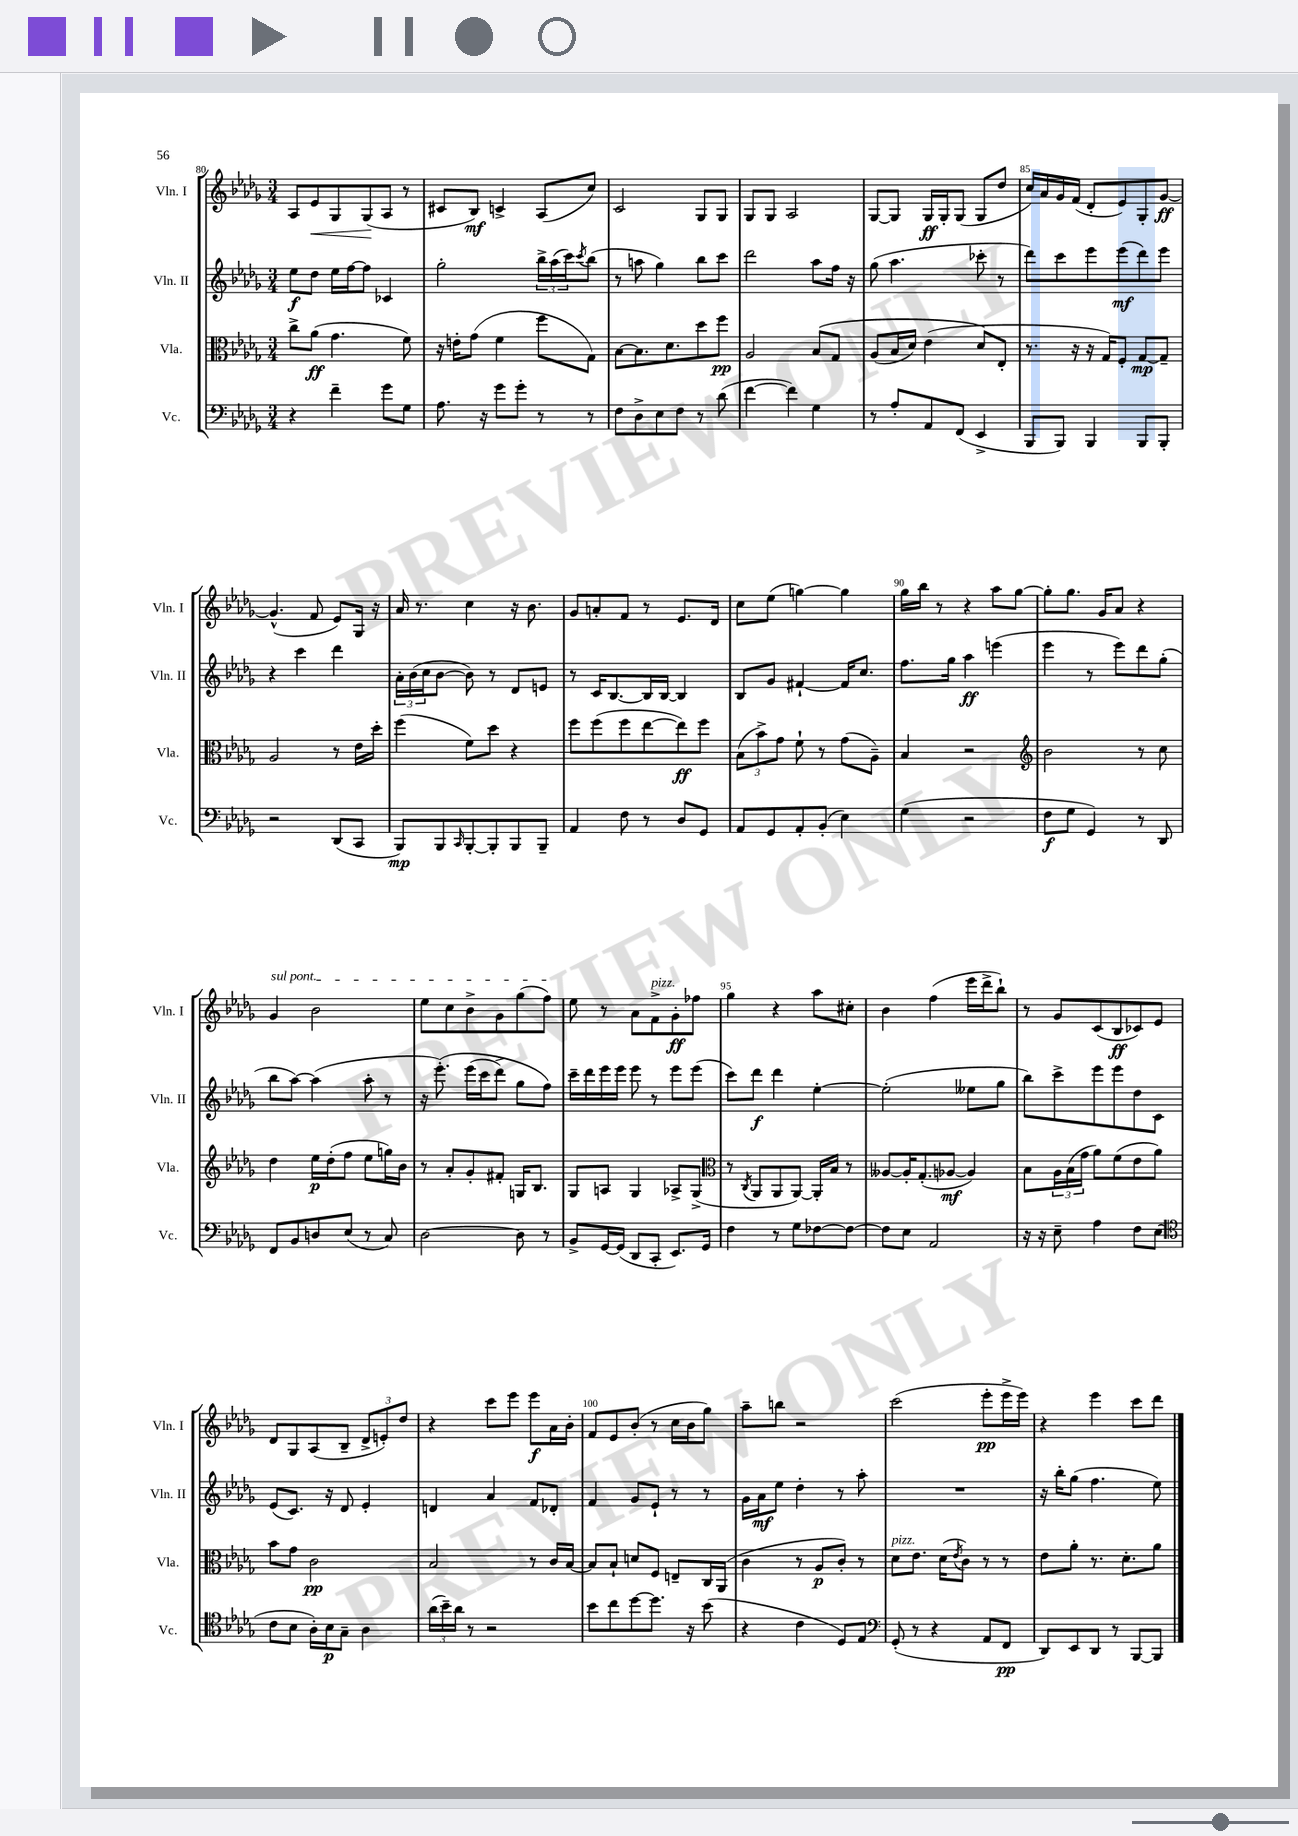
<<
\new StaffGroup <<
\new Staff = "s0" \with { instrumentName = "Vln. I" shortInstrumentName = "Vln. I" } {
    \clef treble \key des \major \numericTimeSignature \time 3/4
    aes8 ees'8\< ges8 ges8\!( aes8 r8 |
    cis'8 bes8\mf) c'4-> aes8( c''8) |
    c'2 ges8 ges8 |
    ges8 ges8 aes2 |
    ges8~ ges8 ges16\ff ges16-. ges8( ges8 des''8 |
    c''16) aes'16 ges'16 f'16( des'8-. ees'8) ges8-. ges'8~\ff |
    ges'4.-^( f'8 ees'8) ges16 r16 |
    aes'16 r8. c''4 r16 bes'8. |
    ges'8 a'8-. f'8 r8 ees'8. des'16 |
    c''8 ees''8( g''4~) g''4 |
    ges''16 bes''16 r8 r4 aes''8 ges''8~ |
    ges''8-. ges''8. ges'16 aes'8 r4 |
    \once \override TextSpanner.bound-details.left.text = \markup { \italic "sul pont." } ges'4\startTextSpan bes'2 |
    ees''8 c''8 bes'8-> ges'8 ges''8( f''8\stopTextSpan) |
    ees''8 r8 aes'8 f'8->^\markup { \italic "pizz." } ges'8-.\ff fes''8 |
    ges''4 r4 aes''8 cis''8-. |
    bes'4 f''4( ees'''16 des'''16-> bes''8-!) |
    r8 ges'8 c'8( bes8\ff ces'8) ees'8 |
    des'8 ges8 aes8( bes8-- \tuplet 3/2 { des'8-> e'8-.) des''8 } |
    r4 c'''8 ees'''8 ees'''8\f aes'16 bes'16-. |
    f'8 ees'8 bes'8-.( r8 c''16 bes'16 ges''8) |
    aes''8-- b''8 r2 |
    c'''2( ees'''8-.\pp ees'''16-> ees'''16) |
    r4 ees'''4 c'''8 des'''8 \bar "|." |
}
\new Staff = "s1" \with { instrumentName = "Vln. II" shortInstrumentName = "Vln. II" } {
    \clef treble \key des \major \numericTimeSignature \time 3/4
    ees''8\f des''8 ees''16 f''16~ f''8 ces'4 |
    ges''2-. \tuplet 3/2 { bes''16-> aes''16( c'''16) } \acciaccatura { c'''8 } bes''8( |
    r8 a''8 ges''4) bes''8 c'''8 |
    des'''2 aes''8 f''16 r16 |
    ges''8( aes''4. ces'''8-. r8 |
    des'''8) c'''8 ees'''8 ees'''8\mf( des'''8) ees'''8 |
    r4 c'''4 des'''4 |
    \tuplet 3/2 { aes'16-. bes'16( c''16 } bes'8~ bes'8) r8 des'8 e'8 |
    r8 c'16 bes8.~ bes16 bes16~ bes4 |
    bes8 ges'8 fis'4~-! fis'16 c''8. |
    f''8. ges''16 aes''4\ff e'''4( |
    ees'''4 r8 ees'''8) des'''8 ges''8-.( |
    bes''8 aes''8~) aes''4( aes''8-. r8 |
    r16 ees'''8.-.)\( ees'''16( c'''16 des'''8->) ges''8 f''8\) |
    c'''16-- des'''16 ees'''16 ees'''16 ees'''8 r8 ees'''8 ees'''8( |
    c'''8) des'''8\f des'''4 ees''4~-. |
    ees''2-.( eeses''8 ges''8 |
    bes''8) c'''8-> ees'''8 ees'''8 des''8 c'8 |
    ees'8( c'8.) r16 des'8 ees'4-. |
    d'4 aes'4 f'8 des'8-. |
    f'4 ges'8 ees'8-! r8 r8 |
    ges'16 aes'16\mf ees''8 des''4-. r8 aes''8-. |
    R2. |
    r16 bes''16-. ges''8( f''4. ees''8) \bar "|." |
}
\new Staff = "s2" \with { instrumentName = "Vla." shortInstrumentName = "Vla." } {
    \clef alto \key des \major \numericTimeSignature \time 3/4
    c''8-> aes'8\ff( ges'4. f'8) |
    r16 e'16-. ges'8( f'4 f''8 ges8) |
    bes8~ bes8. des'8. des''8 f''8\pp |
    aes2 bes8\( ges8 |
    aes8( bes16 des'16) ees'4( des'8\) ees8-. |
    r8. r16 r16 ges16) f8-. ges8~\mp ges8-- |
    aes2 r8 ees'16 des''16-. |
    f''4( f'8) des''8 r4 |
    f''8 f''8( f''8 ees''8~ ees''8\ff) f''8 |
    \tuplet 3/2 { bes8( bes'8->) ges'8 } f'8-! r8 ges'8( aes8--) |
    bes4 r2 |
    \clef treble bes'2 r8 c''8 |
    des''4 ees''16\p des''16-.( f''8 ees''8 g''16) bes'16 |
    r8 aes'8-. ges'8-. fis'8-. g16 bes8. |
    ges8 a8 ges4 aes8-> ges8->( |
    \clef alto r8 \acciaccatura { c8 } aes,8 aes,8 aes,8~) aes,16-. bes16 r8 |
    aeses8~ aeses16-. ges8.-.( aes8~\mf aes4) |
    bes8 \tuplet 3/2 { aes16 bes16( ges'16 } aes'8) f'8( ees'8 aes'8) |
    bes'8 ges'8 c'2\pp |
    bes2 r8 c'16 bes16~ |
    bes8 bes8-! d'8 f8 e8-- c16 aes,16( |
    c'4 r8 aes8\p c'8-.) r8 |
    des'8^\markup { \italic "pizz." } ees'8. des'16( \acciaccatura { ees'8 } c'8) r8 r8 |
    ees'8 aes'8-. r8. des'8.-. aes'8 \bar "|." |
}
\new Staff = "s3" \with { instrumentName = "Vc." shortInstrumentName = "Vc." } {
    \clef bass \key des \major \numericTimeSignature \time 3/4
    r4 f'4-- ges'8 ges8 |
    aes8. r16 ges'8 ges'8-. r8 r8 |
    f8 des8-> ees8 f8 r8 des'8( |
    f'4~ f'4) ges4 |
    r8 aes8-. aes,8 f,8( ees,4-> |
    bes,,8 bes,,8) bes,,4 bes,,8 bes,,8-. |
    r2 des,8( c,8 |
    bes,,8\mp) bes,,8 \grace { c,16 } bes,,8~-. bes,,8-. bes,,8 bes,,8-- |
    aes,4 f8 r8 des8 ges,8 |
    aes,8 ges,8 aes,8-. bes,8-.( ees4) |
    ges4( r2 |
    f8\f ges8 ges,4) r8 des,8 |
    f,8 bes,8 d8 ees8( r8 c8) |
    des2~ des8 r8 |
    bes,8-> ges,16~ ges,16( des,8 c,8-. ees,8.) ges,16 |
    f4 r8 ges8 fes8~ fes8~ |
    fes8 ees8 aes,2 |
    r16 r16 ees8-- aes4 f8 ees8( |
    \clef tenor c'8 bes8 aes16-.) bes16\p ges8-- aes4 |
    \tuplet 3/2 { aes'16( bes'16--) aes'16 } r8 r2 |
    bes'8 c''8 des''8~ des''8. r16 bes'8( |
    r4 c'4 des8) ees8 |
    \clef bass ges,8-.( r8 r4 aes,8 f,8\pp |
    des,8) ees,8 des,8 r8 bes,,8~ bes,,8 \bar "|." |
}
>>
>>
\layout { \context { \Score currentBarNumber = #80 \override BarNumber.break-visibility = ##(#f #t #t) barNumberVisibility = #(every-nth-bar-number-visible 5) } }
